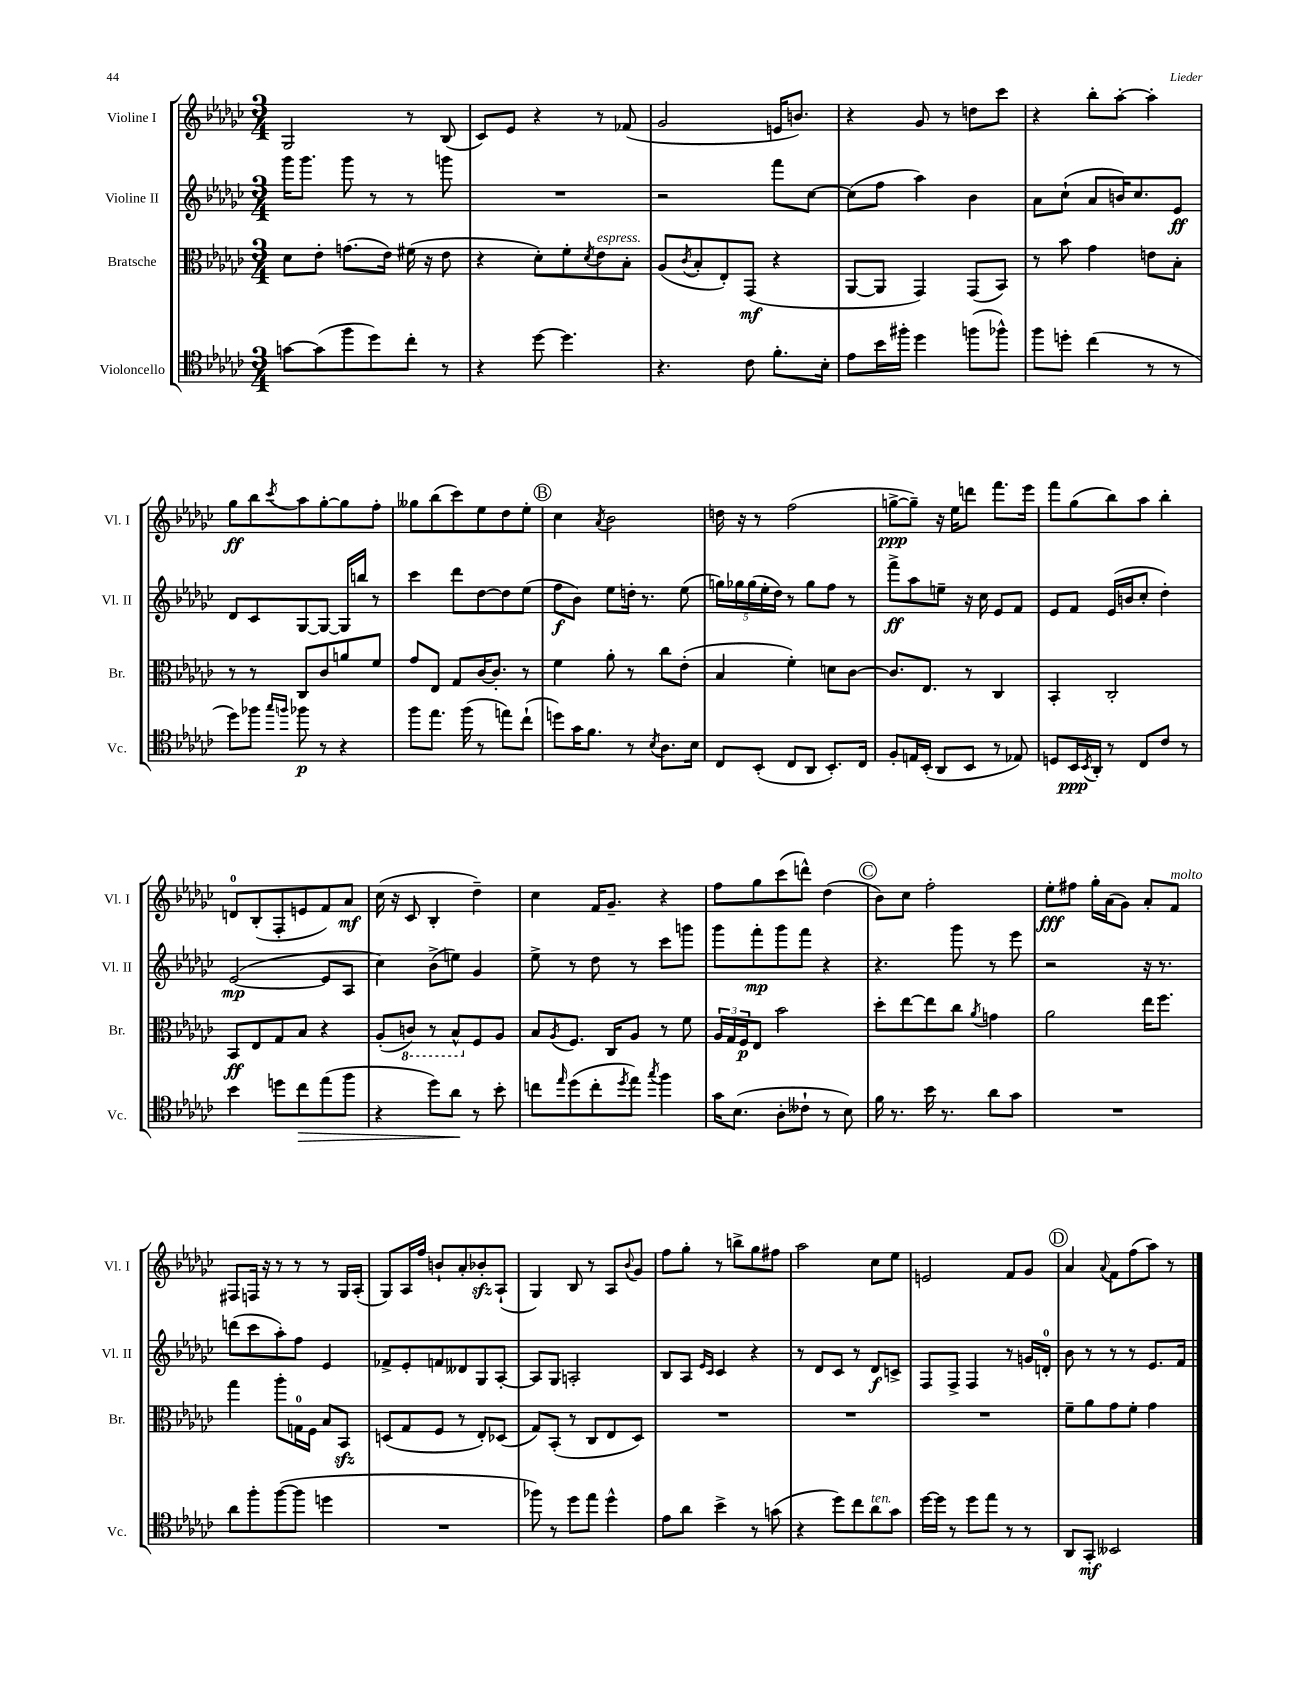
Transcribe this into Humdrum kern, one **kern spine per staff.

**kern	**dynam	**kern	**dynam	**kern	**dynam	**kern	**dynam
*part4	*part4	*part3	*part3	*part2	*part2	*part1	*part1
*staff4	*staff4	*staff3	*staff3	*staff2	*staff2	*staff1	*staff1
*I"Violoncello	*	*I"Bratsche	*	*I"Violine II	*	*I"Violine I	*
*I'Vc.	*	*I'Br.	*	*I'Vl. II	*	*I'Vl. I	*
*clefC4	*	*clefC3	*	*clefG2	*	*clefG2	*
*k[b-e-a-d-g-c-]	*	*k[b-e-a-d-g-c-]	*	*k[b-e-a-d-g-c-]	*	*k[b-e-a-d-g-c-]	*
*M3/4	*	*M3/4	*	*M3/4	*	*M3/4	*
=72	=72	=72	=72	=72	=72	=72	=72
[8gn\L	.	8d-\L	.	16ggg-\KL	.	2G-/	.
.	.	.	.	8.ggg-\J	.	.	.
(8g\]	.	8e-'\J	.	.	.	.	.
8ff\	.	(8.gn\L	.	8ggg-\	.	.	.
8dd-\)	.	.	.	8r	.	.	.
.	.	16e-\Jk)	.	.	.	.	.
8cc-'\J	.	(16f#X\	.	8r	.	8r	.
.	.	16r	.	.	.	.	.
8r	.	8e-\	.	8gggn\	.	(8B-/	.
=73	=73	=73	=73	=73	=73	=73	=73
4r	.	4r	.	2.r	.	8c-/L)	.
.	.	.	.	.	.	8e-/J	.
[8dd-\	.	8d-'\L)	.	.	.	4r	.
4.dd-\]	.	8f'\	.	.	.	.	.
.	.	8qd-/	.	.	.	.	.
!	!	!LO:TX:a:i:t=espress.	!	!	!	!	!
.	.	8e-\	.	.	.	8r	.
.	.	8B-'\J	.	.	.	(8f-X/	.
=74	=74	=74	=74	=74	=74	=74	=74
4.r	.	(8A-/L	.	2r	.	2g-/	.
.	.	8qc-/	.	.	.	.	.
.	.	8B-'/	.	.	.	.	.
.	.	8E-'/)	.	.	.	.	.
8c-\	.	(8GG-/J	mf	.	.	.	.
8.f'\L	.	4r	.	8fff\L	.	16en/KL	.
.	.	.	.	.	.	8.bn/J)	.
.	.	.	.	[8cc-\J	.	.	.
16B-'\Jk	.	.	.	.	.	.	.
=75	=75	=75	=75	=75	=75	=75	=75
8e-\L	.	[8AA-/L	.	(8cc-\L]	.	4r	.
16b-\L	.	8AA-/J]	.	8ff\J	.	.	.
16ff#X'\JJ	.	.	.	.	.	.	.
4dd-\	.	4GG-/)	.	4aa-\)	.	8g-/	.
.	.	.	.	.	.	8r	.
(8ffn\L	.	(8GG-/L	.	4b-\	.	8ddn\L	.
8ff-X^^\J)	.	8BB-/J)	.	.	.	8ccc-\J	.
=76	=76	=76	=76	=76	=76	=76	=76
8ff\L	.	8r	.	8a-\L	.	4r	.
8ddn'\J	.	8b-\	.	(8cc-`\J	.	.	.
(4cc-\	.	4g-\	.	8a-/L	.	8bb-'\L	.
.	.	.	.	16bn/K)	.	[8aa-'\J	.
.	.	.	.	8.cc-/	.	.	.
8r	.	8en\L	.	.	.	4aa-'\]	.
8r	.	8B-'\J	.	8e-/J	ff	.	.
!!LO:LB:g=z
=77	=77	=77	=77	=77	=77	=77	=77
8dd-\L)	.	8r	.	8d-/L	.	8gg-\L	ff
8ff-X\J	.	8r	.	8c-/	.	8bb-\	.
16qqgg-/LL	.	.	.	.	.	.	.
16qqffn/JJ	.	.	.	.	.	8qccc-/	.
8ff-X\	p	8C-/L	.	[8G-/	.	8aa-\	.
8r	.	8c-/	.	8G-/J_	.	[8gg-'\	.
4r	.	8an/	.	16G-/LL]	.	8gg-\]	.
.	.	.	.	16bbn/JJ	.	.	.
.	.	8f/J	.	8r	.	8ff'\J	.
=78	=78	=78	=78	=78	=78	=78	=78
8ff\L	.	8g-/L	.	4ccc-\	.	8gg--X\L	.
8.ee-\J	.	8E-/J	.	.	.	(8bb-\	.
.	.	8G-/L	.	8ddd-\L	.	8ccc-\)	.
(16ff\	.	.	.	.	.	.	.
8r	.	[16c-/K	.	[8dd-\	.	8ee-\	.
.	.	8.c-'/J]	.	.	.	.	.
8een\L)	.	.	.	8dd-\]	.	8dd-\	.
(8cc-`\J	.	8r	.	(8ee-\J	.	8ee-'\J	.
!!LO:REH:place=s1:t=B
=79	=79	=79	=79	=79	=79	=79	=79
8ddn\L)	.	4f\	.	8ff\L	f	4cc-\	.
16g-\K	.	.	.	8b-\J)	.	.	.
8.f\J	.	.	.	.	.	.	.
.	.	.	.	.	.	8qa-/	.
.	.	8a-'\	.	8ee-\L	.	2b-\	.
8r	.	8r	.	16ddn'\Jk	.	.	.
.	.	.	.	8.r	.	.	.
8qB-/	.	.	.	.	.	.	.
8.A-\L	.	8cc-\L	.	.	.	.	.
.	.	(8e-'\J	.	(8ee-\	.	.	.
16B-\Jk	.	.	.	.	.	.	.
=80	=80	=80	=80	=80	=80	=80	=80
8C-/L	.	4B-/	.	20ggn\LL)	.	16ddn\	.
.	.	.	.	20gg-X\	.	.	.
.	.	.	.	.	.	16r	.
.	.	.	.	(20gg-\	.	.	.
(8BB-'/J	.	.	.	.	.	8r	.
.	.	.	.	20ee-'\	.	.	.
.	.	.	.	20dd-\JJ)	.	.	.
8C-/L	.	4f'\)	.	8r	.	(2ff\	.
8AA-/J	.	.	.	8gg-\L	.	.	.
8.BB-'/L)	.	8dn\L	.	8ff\J	.	.	.
.	.	[8c-\J	.	8r	.	.	.
16C-/Jk	.	.	.	.	.	.	.
=81	=81	=81	=81	=81	=81	=81	=81
8F'/L	.	8.c-/L]	.	8fff^\L	ff	[8ggn^\L	ppp
16En/L	.	.	.	8aa-\	.	8gg~\J])	.
(16BB-'/JJ	.	8.E-/J	.	.	.	.	.
8AA-/L	.	.	.	8een~\J	.	16r	.
.	.	.	.	.	.	16ee-\KL	.
8BB-/J	.	8r	.	16r	.	8dddn\J	.
.	.	.	.	16cc-\	.	.	.
8r	.	4C-/	.	8e-/L	.	8.fff\L	.
8E-X/)	.	.	.	8f/J	.	.	.
.	.	.	.	.	.	16eee-\Jk	.
=82	=82	=82	=82	=82	=82	=82	=82
8Dn/L	.	4BB-'/	.	8e-/L	.	8fff\L	.
16BB-/L	ppp	.	.	8f/J	.	(8gg-\	.
8qBB-/	.	.	.	.	.	.	.
16AA-'/JJ	.	.	.	.	.	.	.
8r	.	2C-'/	.	(16e-/LL	.	8bb-\)	.
.	.	.	.	16bn/J	.	.	.
8C-/L	.	.	.	8cc-'/J	.	8aa-\J	.
8c-/J	.	.	.	4dd-'\)	.	4bb-'\	.
8r	.	.	.	.	.	.	.
!!LO:LB:g=z
=83	=83	=83	=83	=83	=83	=83	=83
4b-\	.	8BB-/L	ff	([2e-/	mp	8dn/L	.
.	.	8E-/	.	.	.	(8B-'/	.
8ddn\L	.	8G-/	.	.	.	8F'/	.
!	!LO:HP:b	!	!	!	!	!	!
8cc-\	>	8B-/J	.	.	.	8en/	.
(8ee-\	.	4r	.	8e-/L]	.	8f/)	.
8ff\J	.	.	.	8A-/J	.	8a-/J	mf
=84	=84	=84	=84	=84	=84	=84	=84
4r	.	(8A-'/L	.	4cc-\)	.	(16cc-\	.
.	.	.	.	.	.	16r	.
*	*	*8ba	*	*	*	*	*
.	.	8Cn/J)	.	.	.	8c-/	.
8dd-\L)	.	8r	.	(8b-^\L	.	4B-'/	.
8a-\J	.	8BB-^^/L	.	8een\J)	.	.	.
*	*	*X8ba	*	*	*	*	*
8r	]	8F/	.	4g-/	.	4dd-~\)	.
8b-'\	.	8A-/J	.	.	.	.	.
=85	=85	=85	=85	=85	=85	=85	=85
8ccn\L	.	8B-/L	.	8ee-^\	.	4cc-\	.
16qqee-/	.	8qA-/	.	.	.	.	.
(8dd-\	.	8.F/J	.	8r	.	.	.
8cc'\	.	.	.	8dd-\	.	16f/KL	.
.	.	16C-/KL	.	.	.	8.g-~/J	.
8qdd-/	.	.	.	.	.	.	.
8ee-\J)	.	8A-/J	.	8r	.	.	.
8qgg-/	.	.	.	.	.	.	.
4ff\	.	8r	.	8ccc-\L	.	4r	.
.	.	8f\	.	8gggn\J	.	.	.
=86	=86	=86	=86	=86	=86	=86	=86
16g-\KL	.	24A-/LL	.	8ggg-\L	.	8ff\L	.
.	.	24G-/	.	.	.	.	.
(8.B-\J	.	.	.	.	.	.	.
.	.	24F/J	p	.	.	.	.
.	.	8E-/J	.	8fff'\	mp	8gg-\	.
8A-'\L	.	2b-\	.	8ggg-\	.	(8ccc-\	.
8c--X`\J	.	.	.	8fff\J	.	8dddn^^\J)	.
8r	.	.	.	4r	.	(4dd-\	.
8B-\)	.	.	.	.	.	.	.
!!LO:REH:place=s1:t=C
=87	=87	=87	=87	=87	=87	=87	=87
16f\	.	8dd-'\L	.	4.r	.	8b-\L)	.
8.r	.	.	.	.	.	.	.
.	.	[8ee-\	.	.	.	8cc-\J	.
16b-\	.	8ee-\]	.	.	.	2ff'\	.
8.r	.	.	.	.	.	.	.
.	.	8cc-\J	.	8ggg-\	.	.	.
.	.	8qa-/	.	.	.	.	.
8a-\L	.	4gn\	.	8r	.	.	.
8g-\J	.	.	.	8eee-\	.	.	.
=88	=88	=88	=88	=88	=88	=88	=88
2.r	.	2a-\	.	2r	.	8ee-'\L	fff
.	.	.	.	.	.	8ff#X\J	.
.	.	.	.	.	.	16gg-'\LL	.
.	.	.	.	.	.	(16a-\J	.
.	.	.	.	.	.	8g-\J)	.
.	.	16ee-\KL	.	16r	.	8a-'/L	.
.	.	8.ff\J	.	8.r	.	.	.
!	!	!	!	!	!	!LO:TX:a:i:t=molto	!
.	.	.	.	.	.	8f/J	.
!!LO:LB:g=z
=89	=89	=89	=89	=89	=89	=89	=89
8a-\L	.	4gg-\	.	(8dddn\L	.	8F#X/L	.
8ff'\	.	.	.	8ccc-\	.	16Fn/Jk	.
.	.	.	.	.	.	16r	.
([8ff\	.	8aa-'\L	.	8aa-'\)	.	8r	.
8ff\J]	.	16Gn\L	.	8ff\J	.	8r	.
.	.	16F\JJ	.	.	.	.	.
4ddn\	.	8B-/L	.	4e-/	.	8r	.
.	.	8BB-zz/J	.	.	.	16G-/LL	.
.	.	.	.	.	.	(16A-'/JJ	.
=90	=90	=90	=90	=90	=90	=90	=90
2.r	.	(8Dn/L	.	8f-X^/L	.	8G-/L)	.
.	.	8G-/	.	8e-'/	.	16A-/L	.
.	.	.	.	.	.	16ff/JJ	.
.	.	8F/J	.	8fn/	.	8bn`/L	.
.	.	8r	.	8d--X/	.	8a-'/	.
.	.	8E-'/L)	.	8G-/	.	8b-Xzz'/	.
.	.	(8D-X/J	.	[8A-'/J	.	(8A-`/J	.
=91	=91	=91	=91	=91	=91	=91	=91
8ff-X\)	.	8G-/L)	.	8A-/L]	.	4G-/)	.
8r	.	(8BB-'/J	.	8G-/J	.	.	.
8dd-\L	.	8r	.	2An'/	.	8B-/	.
8ee-\J	.	8C-/L	.	.	.	8r	.
4dd-^^\	.	8E-/	.	.	.	8A-/L	.
.	.	.	.	.	.	8qqb-/	.
.	.	8D-/J)	.	.	.	8g-/J	.
=92	=92	=92	=92	=92	=92	=92	=92
8e-\L	.	2.r	.	8B-/L	.	8ff\L	.
8a-\J	.	.	.	8A-/J	.	8gg-'\J	.
.	.	.	.	16qqe-/LL	.	.	.
.	.	.	.	16qqc-/JJ	.	.	.
4b-^\	.	.	.	4c-/	.	8r	.
.	.	.	.	.	.	8bbn^\L	.
8r	.	.	.	4r	.	8gg-\	.
(8gn\	.	.	.	.	.	8ff#X\J	.
=93	=93	=93	=93	=93	=93	=93	=93
4r	.	2.r	.	8r	.	2aa-\	.
.	.	.	.	8d-/L	.	.	.
8dd-\L)	.	.	.	8c-/J	.	.	.
8cc-\	.	.	.	8r	.	.	.
!LO:TX:a:i:t=ten.	!	!	!	!	!	!	!
8a-\	.	.	.	8d-/L	f	8cc-\L	.
8g-\J	.	.	.	8cn^/J	.	8ee-\J	.
=94	=94	=94	=94	=94	=94	=94	=94
[16dd-\LL	.	2.r	.	8F/L	.	2en/	.
16dd-\JJ]	.	.	.	.	.	.	.
8r	.	.	.	8F^/J	.	.	.
8dd-\L	.	.	.	4F/	.	.	.
8ee-\J	.	.	.	.	.	.	.
8r	.	.	.	8r	.	8f/L	.
8r	.	.	.	16gn/LL	.	8g-/J	.
.	.	.	.	16dn'/JJ	.	.	.
!!LO:REH:place=s1:t=D
=95	=95	=95	=95	=95	=95	=95	=95
8AA-/L	.	8f~\L	.	8b-\	.	4a-/	.
8GG-'/J	mf	8a-\	.	8r	.	.	.
.	.	.	.	.	.	8qqa-/	.
2BB--X/	.	8g-\	.	8r	.	8f\L	.
.	.	8f'\J	.	8r	.	(8ff\	.
.	.	4g-\	.	8.e-/L	.	8aa-\J)	.
.	.	.	.	.	.	8r	.
.	.	.	.	16f/Jk	.	.	.
==	==	==	==	==	==	==	==
*-	*-	*-	*-	*-	*-	*-	*-
